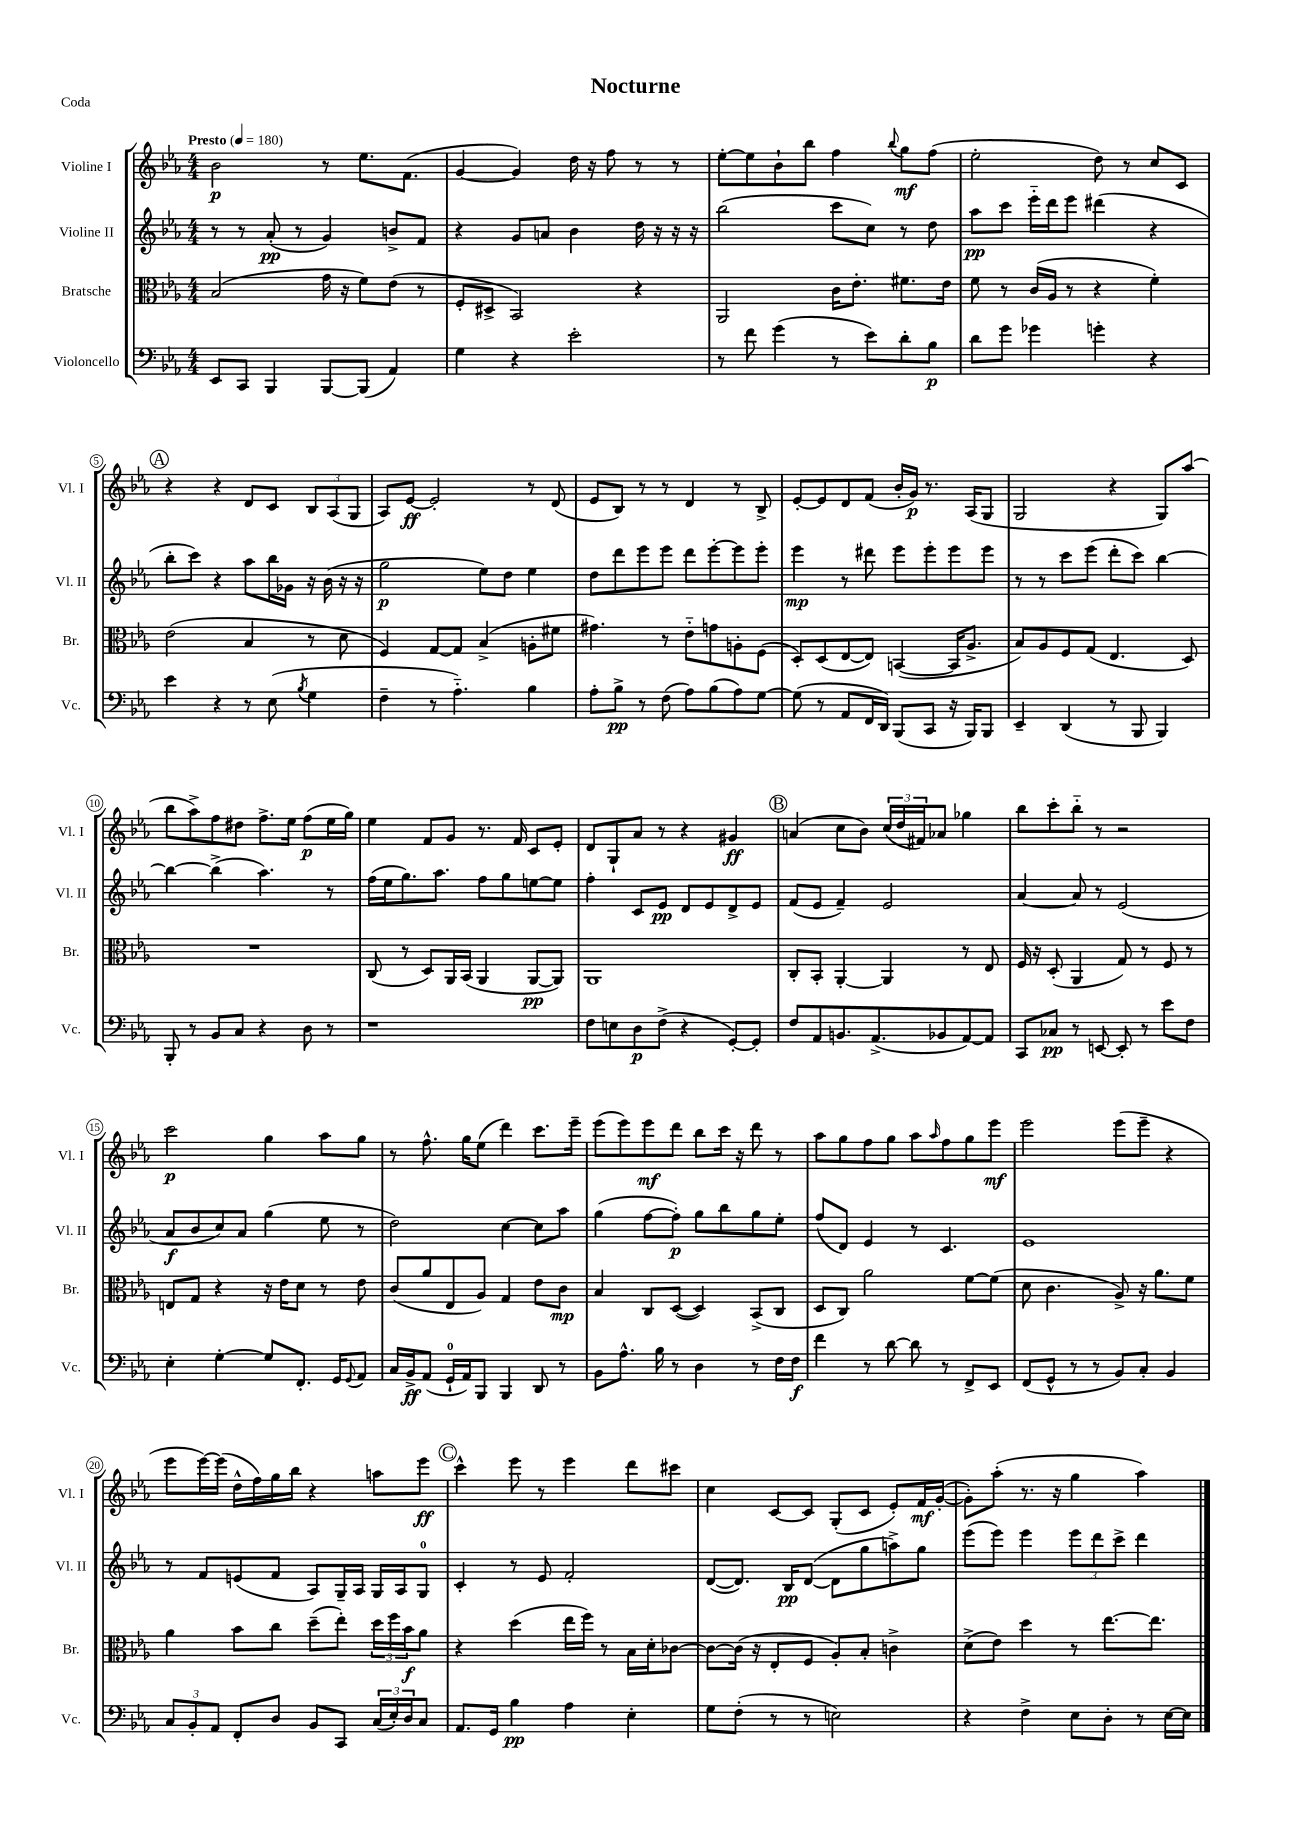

**kern	**kern	**kern	**kern
*staff4	*staff3	*staff2	*staff1
*clefF4	*clefC3	*clefG2	*clefG2
*k[b-e-a-]	*k[b-e-a-]	*k[b-e-a-]	*k[b-e-a-]
*M4/4	*M4/4	*M4/4	*M4/4
*MM180	*MM180	*MM180	*MM180
8EE-	(2B-	8r	2b-
8CC	.	8r	.
4BBB-	.	(8a-'	.
.	.	8r	.
[8BBB-	16g	4g)	8r
.	16r	.	.
(8BBB-]	8f)	.	8.ee-
4AA-)	(8e-	8b^	.
.	.	.	(8.f
.	8r	8f	.
=	=	=	=
4G	8F'	4r	[4g
.	8D#^	.	.
4r	2BB-)	8g	4g])
.	.	8a	.
2e-'	.	4b-	16dd
.	.	.	16r
.	.	.	8ff
.	4r	16dd	8r
.	.	16r	.
.	.	16r	8r
.	.	16r	.
=	=	=	=
8r	2AA-	(2bb-	[8ee-'
8f	.	.	8ee-]
(4g	.	.	8b-`
.	.	.	8bb-
8r	16c	8ccc	4ff
.	8.e-'	.	.
8e-)	.	8cc)	.
.	.	.	8qqbb-
8d'	8.f#	8r	8gg
8B-	.	8dd	(8ff
.	16e-	.	.
=	=	=	=
8d	8f	8aa-	2ee-'
8g	8r	8ccc	.
4g-	(16c	16eee-'~	.
.	16A-	16ddd	.
.	8r	8eee-	.
4g'	4r	(4ddd#	8dd)
.	.	.	8r
4r	4f')	4r	8cc
.	.	.	8c
=	=	=	=
4e-	(2e-	8bb-'	4r
.	.	8ccc)	.
4r	.	4r	4r
8r	4B-	8aa-	8d
(8E-	.	16bb-	8c
.	.	16g-	.
8qB-	.	.	.
4G	8r	16r	12B-
.	.	(16b-	.
.	.	.	(12A-
.	8d	16r	.
.	.	.	12G
.	.	16r	.
=	=	=	=
4F~	4F)	2gg	8A-)
.	.	.	[8e-
8r	[8G	.	2e-']
4.A-'~)	8G]	.	.
.	(4B-^	8ee-)	.
.	.	8dd	.
4B-	8A'	4ee-	8r
.	8f#	.	(8d
=	=	=	=
8A-'	4.g#)	8dd	8e-
8B-^	.	8ddd	8B-)
8r	.	8eee-	8r
(8F	8r	8eee-	8r
8A-)	8e-'~	8ddd	4d
(8B-	8g	[8eee-'	.
8A-)	8A'	8eee-]	8r
[8G	(8F	8eee-'	8B-^
=	=	=	=
(8G]	8D')	4eee-	[8e-'
8r	(8D	.	8e-]
8AA-	[8E-	8r	8d
16FF	8E-])	8ddd#	(8f
16DD)	.	.	.
(8BBB-	([4BB	8eee-	16b-'
.	.	.	16g)
8CC	.	8eee-'	8.r
16r	16BB]	8eee-	.
16BBB-)	8.A-^	.	(16A-
8BBB-	.	8eee-	8G
=	=	=	=
4EE-~	8B-)	8r	2G
.	8A-	8r	.
(4DD	8F	8ccc	.
.	(8G	(8eee-	.
8r	4.E-	8ddd'	4r
8BBB-	.	8ccc)	.
4BBB-)	.	[4bb-	8G)
.	8D)	.	(8aa-
=	=	=	=
8BBB-'	1r	4bb-_	8bb-
8r	.	.	8aa-^)
8BB-	.	(4bb-^]	8ff
8C	.	.	8dd#
4r	.	4.aa-)	8.ff^
.	.	.	16ee-
8D	.	.	(8ff
8r	.	8r	16ee-
.	.	.	16gg)
=	=	=	=
1r	(8C	(16ff	4ee-
.	.	16ee-	.
.	8r	8.gg)	.
.	8D)	.	8f
.	.	8.aa-	.
.	16AA-	.	8g
.	(16BB-	.	.
.	4AA-	8ff	8.r
.	.	8gg	.
.	.	.	16f
.	[8AA-	[8ee	8c
.	8AA-])	8ee]	8e-'
=	=	=	=
8F	1AA-	4ff'	8d
8E	.	.	8G`
8D	.	8c	8a-
(8F^	.	8e-	8r
4r	.	8d	4r
.	.	8e-	.
[8GG')	.	8d^	4g#
8GG']	.	8e-	.
=	=	=	=
8F	8C'	(8f	(4a
8AA-	8BB-'	8e-	.
8.BB	[4AA-'	4f~)	8cc
.	.	.	8b-)
(8.AA-^	.	.	.
.	4AA-]	2e-	(24cc
.	.	.	24dd
.	.	.	24f#)
8BB-	.	.	8a-
[8AA-)	8r	.	4gg-
8AA-]	8E-	.	.
=	=	=	=
8CC	16F	[4a-	8bb-
.	16r	.	.
8C-	(8D'	.	8ccc'
8r	4AA-	8a-]	8bb-'~
[8EE	.	8r	8r
8EE']	8G)	(2e-	2r
8r	8r	.	.
8e-	8F	.	.
8F	8r	.	.
=	=	=	=
4E-'	8E	8a-	2ccc
.	8G	8b-	.
[4G'	4r	8cc)	.
.	.	8a-	.
8G]	16r	(4gg	4gg
.	16e-	.	.
8.FF'	8d	.	.
.	8r	8ee-	8aa-
16GG	.	.	.
8qqGG	.	.	.
8AA-	8e-	8r	8gg
=	=	=	=
16C	(8c	2dd)	8r
16BB-^	.	.	.
(8AA-	8a-	.	8.ff^^
16GG`	8E-	.	.
16AA-)	.	.	16gg
8BBB-	8A-)	.	(8ee-
4BBB-	4G	[4cc	4ddd)
8DD	8e-	8cc]	8.ccc
8r	8c	8aa-	.
.	.	.	16eee-~
=	=	=	=
8BB-	4B-	(4gg	(8eee-
8.A-^^	.	.	8eee-)
.	8C	[8ff	8eee-
16B-	.	.	.
8r	([8D	8ff'])	8ddd
4D	4D])	8gg	8bb-
.	.	8bb-	16ccc
.	.	.	16r
8r	(8BB-^	8gg	8ddd
16F	8C	8ee-'	8r
16F	.	.	.
=	=	=	=
4f	8D	(8ff	8aa-
.	8C)	8d)	8gg
8r	2a-	4e-	8ff
[8d	.	.	8gg
8d]	.	8r	8aa-
.	.	.	16qqaa-
8r	.	4.c	8ff
8FF^	[8f	.	8gg
8EE-	(8f]	.	8eee-
=	=	=	=
(8FF	8d	1e-	2eee-
8GG^^	4.c	.	.
8r	.	.	.
8r	.	.	.
8BB-)	8A-^)	.	(8eee-
8C'	16r	.	8eee-~
.	8.a-	.	.
4BB-	.	.	4r
.	8f	.	.
=	=	=	=
12C	4a-	8r	8eee-
12BB-'	.	.	.
.	.	8f	[16eee-)
12AA-	.	.	.
.	.	.	(16eee-]
8FF'	8b-	(8e	16dd^^
.	.	.	16ff)
8D	8cc	8f	16gg
.	.	.	16bb-
8BB-	(8dd~	8A-)	4r
8CC	8ee-')	16G~	.
.	.	16A-	.
(24C	24dd	16G	8aa
24E-')	24ff	.	.
.	.	16A-	.
24D	24b-	.	.
8C	8a-	8G	8eee-
=	=	=	=
8.AA-	4r	4c'	4ccc^^
16GG	.	.	.
4B-	(4dd	8r	8eee-
.	.	8e-	8r
4A-	16ee-	2f'	4eee-
.	16ff)	.	.
.	8r	.	.
4E-'	16B-	.	8ddd
.	16d'	.	.
.	[8c-	.	8ccc#
=	=	=	=
8G	8c-_	([8d	4cc
(8F'	(16c-]	8.d])	.
.	16r	.	.
8r	8E-'	.	[8c
.	.	16B-	.
8r	8F	([8d	8c]
2E)	8A-')	8d]	(8G'
.	8B-'	8gg	8c
.	4c^	8aa^)	8e-')
.	.	8gg	16f
.	.	.	([16g'
=	=	=	=
4r	(8d^	(8eee-	8g'])
.	8e-)	8eee-)	(8aa-'
4F^	4dd	4eee-	8.r
.	.	.	16r
8E-	8r	12eee-	4gg
.	.	12ddd	.
8D'	[8.ee-	.	.
.	.	12ccc^	.
8r	.	4ddd	4aa-)
.	8.ee-]	.	.
[16E-	.	.	.
16E-]	.	.	.
==	==	==	==
*-	*-	*-	*-
